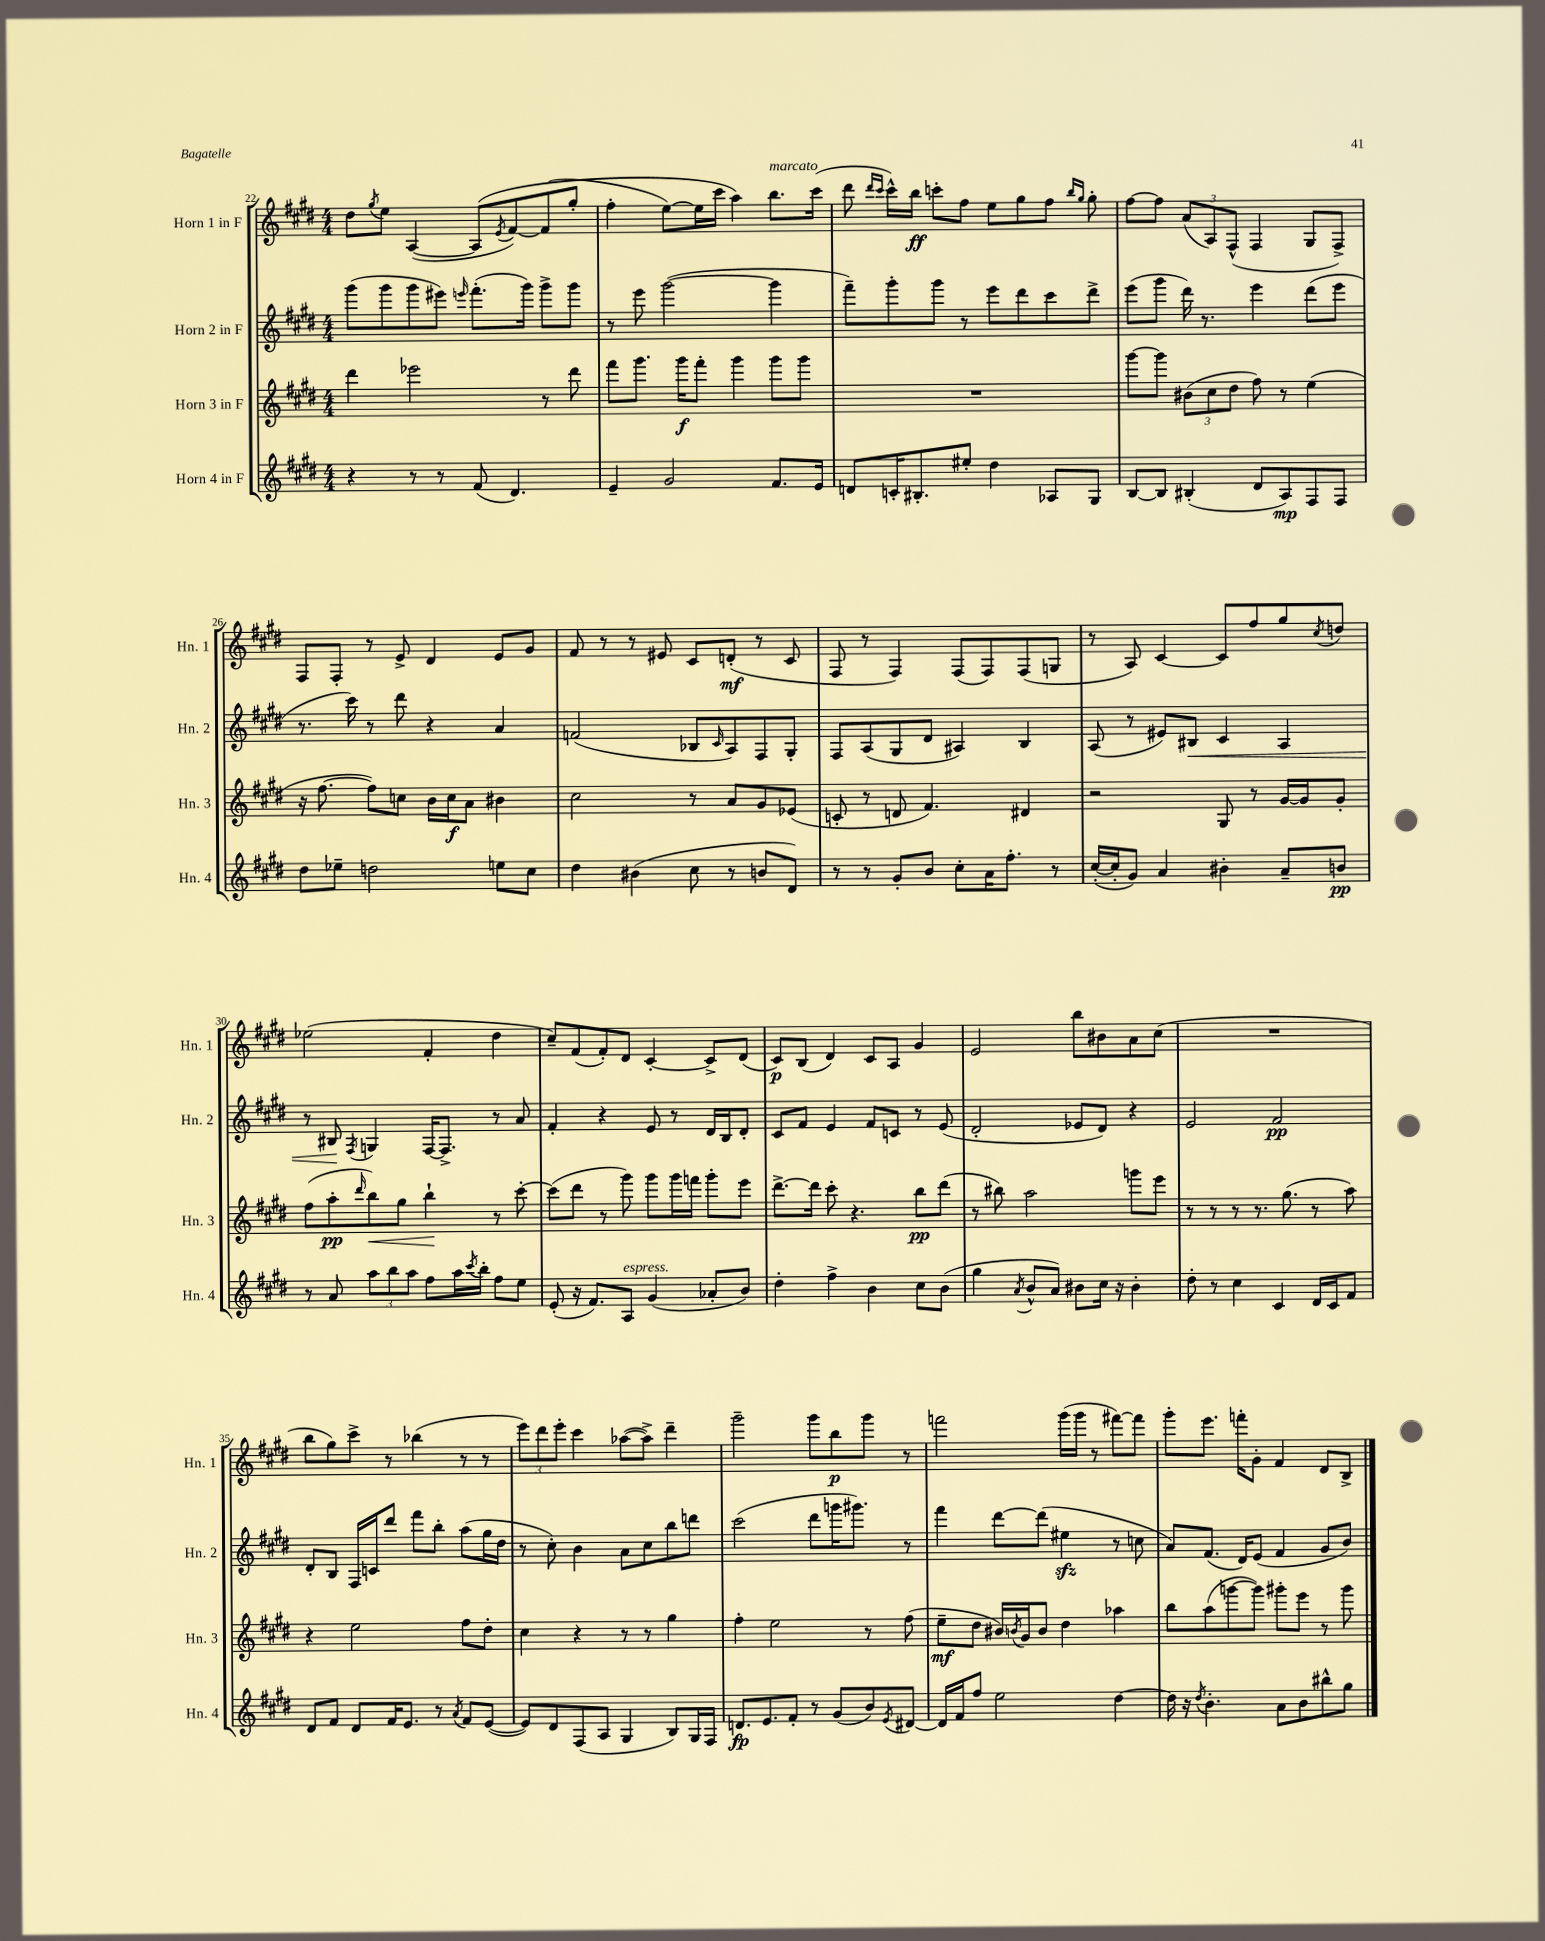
<<
\new StaffGroup <<
\new Staff = "s0" \with { instrumentName = "Horn 1 in F" shortInstrumentName = "Hn. 1" } {
    \clef treble \key e \major \numericTimeSignature \time 4/4
    dis''8 \acciaccatura { gis''8 } e''8 a4~( a8\( \acciaccatura { e'8 } fis'8~) fis'8( gis''8-. |
    fis''4-. e''8~) e''16 cis'''16 a''4\) b''8.^\markup { \italic "marcato" } cis'''16( |
    dis'''8 \grace { dis'''16 cis'''16 } cis'''16-^) b''16\ff c'''8-. fis''8 e''8 gis''8 fis''8 \grace { b''16 gis''16 } gis''8-. |
    fis''8~ fis''8 \tuplet 3/2 { a'8( a8) fis8-^( } fis4 gis8 fis8->) |
    fis8 fis8-. r8 e'8-> dis'4 e'8 gis'8 |
    fis'8 r8 r8 eis'8 cis'8 d'8-.\mf( r8 cis'8 |
    fis8 r8 fis4) fis8( fis8) fis8( g8 |
    r8 a8) cis'4~ cis'8 fis''8 gis''8 \acciaccatura { cis''8 } d''8 |
    ees''2( fis'4-. dis''4 |
    cis''8--) fis'8( fis'8-.) dis'8 cis'4~-. cis'8-> dis'8( |
    cis'8\p) b8( dis'4) cis'8 a8 gis'4 |
    e'2 b''8 bis'8 a'8 cis''8( |
    R1 |
    b''8 gis''8) cis'''8-> r8 bes''4( r8 r8 |
    \tuplet 3/2 { e'''8) dis'''8 e'''8-. } cis'''4 aes''8~( aes''8->) dis'''4-- |
    gis'''2-- gis'''8 b''8\p gis'''8 r8 |
    f'''2 gis'''16( gis'''16 r8 fis'''8~) fis'''8 |
    gis'''8-. e'''8. f'''16-. gis'8-. fis'4 dis'8 b8-> \bar "|." |
}
\new Staff = "s1" \with { instrumentName = "Horn 2 in F" shortInstrumentName = "Hn. 2" } {
    \clef treble \key e \major \numericTimeSignature \time 4/4
    gis'''8( gis'''8 gis'''8 eis'''8) \grace { e'''16 } fis'''8.-.( gis'''16) gis'''8-> gis'''8 |
    r8 e'''8 gis'''2~( gis'''4 |
    fis'''8--) gis'''8-. gis'''8 r8 e'''8 dis'''8 cis'''8 dis'''8-> |
    e'''8( gis'''8 dis'''16) r8. e'''4 dis'''8( e'''8 |
    r8. cis'''16) r8 dis'''8 r4 a'4 |
    f'2( bes8 \grace { cis'16 } a8) fis8 gis8-. |
    fis8 a8( gis8 dis'8 ais4) b4 |
    a8( r8 eis'8) bis8\< cis'4 a4 |
    r8 bis8\! \acciaccatura { fis8 } g4 fis16~ fis8.-> r8 a'8 |
    fis'4-. r4 e'8 r8 dis'16 b16 dis'8-. |
    cis'8 fis'8 e'4 fis'8 c'8 r8 e'8( |
    dis'2-. ees'8 dis'8) r4 |
    e'2 fis'2\pp |
    dis'8-. b8 fis16 c'16 dis'''8 fis'''8 b''8-. a''8( gis''16 dis''16 |
    r8 cis''8-.) b'4 a'8 cis''8 b''8 d'''8 |
    cis'''2( dis'''8 g'''16 gis'''8.) r8 |
    fis'''4 dis'''8~ dis'''8( eis''4\sfz r8 c''8 |
    a'8) fis'8.( dis'16) e'8( fis'4 gis'8 b'8) \bar "|." |
}
\new Staff = "s2" \with { instrumentName = "Horn 3 in F" shortInstrumentName = "Hn. 3" } {
    \clef treble \key e \major \numericTimeSignature \time 4/4
    dis'''4 ees'''2 r8 dis'''8 |
    fis'''8 gis'''8. gis'''16\f fis'''8-. gis'''4 gis'''8 gis'''8 |
    R1 |
    gis'''8~ gis'''8 \tuplet 3/2 { bis'8( cis''8 dis''8 } fis''8) r8 e''4( |
    r16 fis''8.~ fis''8) c''8 b'16 c''16\f a'8 bis'4 |
    cis''2 r8 a'8 gis'8 ees'8( |
    c'8-. r8 d'8 fis'4.) dis'4 |
    r2 gis8 r8 gis'16~ gis'16 gis'8-. |
    fis''8( a''8-.\pp \grace { dis'''16 } b''8\<) gis''8 b''4-!\! r8 cis'''8~-. |
    cis'''8( dis'''8 r8 gis'''8) gis'''8 gis'''16 f'''16 gis'''8-. e'''8 |
    dis'''8.~-> dis'''16 cis'''8-. r4. b''8\pp dis'''8( |
    r8 bis''8) a''2 g'''8 e'''8 |
    r8 r8 r8 r8. gis''8.( r8 a''8) |
    r4 e''2 fis''8 dis''8-. |
    cis''4 r4 r8 r8 gis''4 |
    fis''4-. e''2 r8 fis''8( |
    e''8--\mf dis''8 bis'16) \acciaccatura { b'8 } gis'16 b'8 dis''4 aes''4 |
    b''8 a''8( g'''8~ g'''8) gis'''8-. e'''8 r8 gis'''8 \bar "|." |
}
\new Staff = "s3" \with { instrumentName = "Horn 4 in F" shortInstrumentName = "Hn. 4" } {
    \clef treble \key e \major \numericTimeSignature \time 4/4
    r4 r8 r8 fis'8( dis'4.) |
    e'4-- gis'2 fis'8. e'16 |
    d'8 c'16-. bis8.-. eis''8-. dis''4 aes8 gis8 |
    b8~ b8 bis4-.( dis'8 a8\mp) fis8 fis8 |
    dis''8 ees''8-- d''2 e''8 cis''8 |
    dis''4 bis'4( cis''8 r8 b'8 dis'8) |
    r8 r8 gis'8-. b'8 cis''8-. a'16 fis''8.-. r8 |
    cis''16~-.( cis''16-. gis'8) a'4 bis'4-. a'8-- b'8\pp |
    r8 a'8 \tuplet 3/2 { a''8 b''8 a''8 } fis''8 a''16 \acciaccatura { cis'''8 } b''16-. fis''8 e''8 |
    e'8-.( r16 fis'8.) a8^\markup { \italic "espress." } gis'4( aes'8-. b'8) |
    dis''4-. fis''4-> b'4 cis''8 b'8( |
    gis''4 \acciaccatura { a'8 } b'8-^ a'8) bis'8 cis''16 r16 bis'4-. |
    dis''8-. r8 cis''4 cis'4 dis'16 cis'16 fis'8 |
    dis'8 fis'8 dis'8 fis'16 e'8. r8 \acciaccatura { a'8 } fis'8 e'8~( |
    e'8) dis'8 fis8( a8 gis4 b8) gis16 fis16 |
    d'8.\fp e'8. fis'8-. r8 gis'8( b'8) \acciaccatura { e'8 } dis'8~ |
    dis'16 fis'16 fis''8 e''2 dis''4~ |
    dis''16 r16 \acciaccatura { dis''8 } b'4.-. a'8 b'8 bis''8-^ gis''8 \bar "|." |
}
>>
>>
\layout { \context { \Score currentBarNumber = #22 } }
